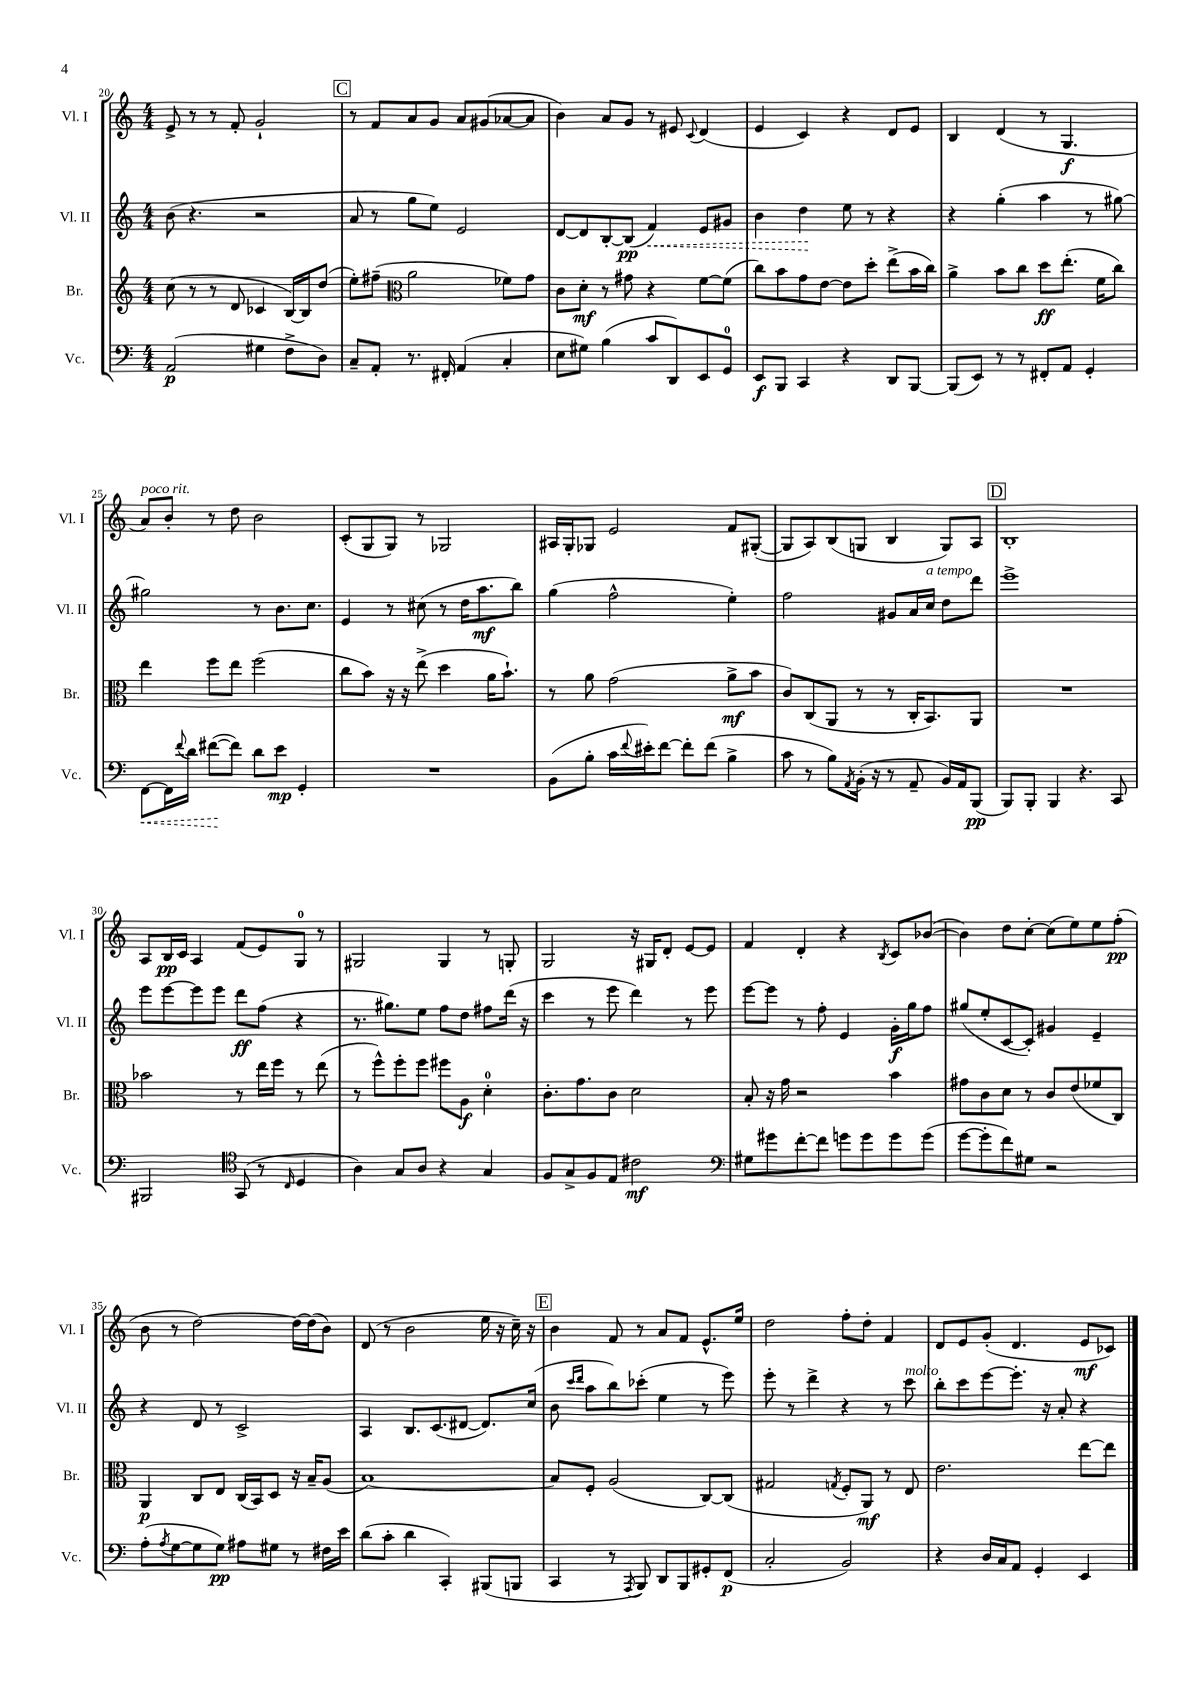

**kern	**kern	**kern	**kern
*staff4	*staff3	*staff2	*staff1
*clefF4	*clefG2	*clefG2	*clefG2
*k[]	*k[]	*k[]	*k[]
*M4/4	*M4/4	*M4/4	*M4/4
(2AA	(8cc	(8b	8e^
.	8r	4.r	8r
.	8r	.	8r
.	8d	.	8f'
4G#	4c-	2r	2g`
8F^	[16B)	.	.
.	16B]	.	.
8D)	(8dd	.	.
=	=	=	=
8C~	8ee')	8a	8r
8AA'	(8ff#~	8r	8f
*	*clefC3	*	*
8.r	2a	8gg	8a
.	.	8ee)	8g
16FF#'	.	.	.
(4AA	.	2e	8a
.	.	.	(8g#
4C'	8f-)	.	[8a-
.	8g	.	8a-]
=	=	=	=
8E	8c	[8d	4b)
8G#)	8d'	8d]	.
(4B	8r	[8B'	8a
.	8g#	(8B]	8g
8c	4r	4f)	8r
8DD)	.	.	8e#
.	.	.	8qqc
8EE	[8f	8e	(4d
8GG	(8f]	8g#	.
=	=	=	=
8EE	8cc)	4b	4e
8BBB	8b	.	.
4CC	8g	4dd	4c)
.	[8e	.	.
4r	8e]	8ee	4r
.	8dd'	8r	.
8DD	(8ee^	4r	8d
[8BBB	16b	.	8e
.	16cc)	.	.
=	=	=	=
(8BBB]	4a^	4r	4B
8EE)	.	.	.
8r	8b	(4gg'	(4d
8r	8cc	.	.
8FF#'	8dd	4aa	8r
8AA	(8.ee'	.	4.G
4GG'	.	8r	.
.	16f	.	.
.	8cc)	[8gg#)	.
=	=	=	=
[8FF	4ee	2gg#]	8a)
16FF]	.	.	8b'
8qqf	.	.	.
16d	.	.	.
([8f#	8ff	.	8r
8f#])	8ee	.	8dd
8d	(2ff	8r	2b
8e	.	8.b	.
4GG'	.	.	.
.	.	8.cc	.
=	=	=	=
1r	8cc	4e	(8c'
.	8b)	.	8G
.	16r	8r	8G)
.	16r	.	.
.	(8ee^	(8cc#	8r
.	4dd	8r	2G-
.	.	16dd	.
.	.	8.aa	.
.	16a	.	.
.	8.b`)	.	.
.	.	8bb)	.
=	=	=	=
(8BB	8r	(4gg	16A#
.	.	.	16G'
8B'	8a	.	8G-
16c	(2g	2ff^^	2e
8qqf	.	.	.
16e#')	.	.	.
[8f	.	.	.
8f']	.	.	.
(8f	.	.	.
4B^	8a^	4ee')	8f
.	8b	.	([8G#'
=	=	=	=
8c	8c)	2ff	8G#]
8r	(8C	.	8A)
8B)	8AA	.	(8B
8qAA	.	.	.
(16BB'	8r	.	8G
16r	.	.	.
8r	8r	8g#	4B
8AA~	16C'	16a	.
.	8.BB)	16cc	.
16BB)	.	8dd	8G)
16AA	.	.	.
(8BBB	8AA	8ddd	8A
=	=	=	=
8BBB)	1r	1eee^	1B'
8BBB'	.	.	.
4BBB	.	.	.
4.r	.	.	.
8CC	.	.	.
=	=	=	=
2BBB#	2b-	8eee	8A
.	.	[8eee	16B
.	.	.	16c
.	.	8eee]	4A
.	.	8eee	.
*clefC4	*	*	*
(8GG	8r	8ddd	(8f
8r	16ee	(8ff	8e)
.	16ff	.	.
16qqC	.	.	.
4D	8r	4r	8G
.	(8ee	.	8r
=	=	=	=
4A)	8r	8.r	2G#
.	8ff^^)	.	.
.	.	8.gg#)	.
8G	8ff'	.	.
8A	8ff	8ee	.
4r	8ff#	8ff	4G#
.	8A	8dd	.
4G	4d'	8ff#	8r
.	.	(16ddd	8G'
.	.	16r	.
=	=	=	=
8F	8.c'	4ccc	2G
8G^	.	.	.
.	8.g	.	.
8F	.	8r	.
8E	8c	8eee	.
2c#	2d	4ddd)	16r
.	.	.	16G#
.	.	.	8d'
.	.	8r	[8e
.	.	8eee	8e]
=	=	=	=
*clefF4	*	*	*
8G#	8B'	[8eee	4f
8g#	16r	8eee]	.
.	16g	.	.
[8f'	2r	8r	4d'
8f]	.	8ff'	.
8g	.	4e	4r
8g	.	.	.
.	.	.	8qB
8g	4b	16g'	8c
.	.	16gg	.
(8g	.	8ff	([8b-
=	=	=	=
[8g	8g#	(8gg#	4b-])
8g']	8c	8ee'	.
8f)	8d	[8c	8dd
8G#	8r	8c'])	[8cc'
2r	8c	4g#	(8cc]
.	(8e	.	8ee)
.	8f-	4e~	8ee
.	8C)	.	(8ff'
=	=	=	=
(8A'	4AA	4r	8b
8qA	.	.	.
[8G	.	.	8r
8G]	8C	8d	[2dd)
8G)	8E	8r	.
8A#	(16C	2c^	.
.	16BB)	.	.
8G#	8D	.	.
8r	16r	.	16dd_
.	16B~	.	(16dd]
16F#	(8A	.	8b)
16e	.	.	.
=	=	=	=
(8d	[1B)	4A	(8d
8c'	.	.	8r
4d	.	8.B	2b
.	.	(8.c	.
4CC')	.	.	.
.	.	[8d#	.
(8BBB#	.	8.d#])	16ee
.	.	.	16r
8BBB	.	.	16cc~)
.	.	(16cc	16r
=	=	=	=
4CC	8B]	8b	4b
.	.	16qqccc	.
.	.	16qqddd	.
.	8F'	8aa	.
8r	(2A	8bb)	8f
8qAAA	.	.	.
8BBB)	.	(8ccc-'	8r
8DD	.	4ee	8a
8BBB	.	.	8f
8GG#'	[8C)	8r	8.e^^
(8FF	(8C]	8eee)	.
.	.	.	16ee
=	=	=	=
2C'	2G#	8eee'	2dd
.	.	8r	.
.	.	4ddd^	.
.	8qG	.	.
2BB)	8F'	4r	8ff'
.	8AA)	.	8dd'
.	8r	8r	4f
.	8E	8ccc	.
=	=	=	=
4r	2.e	8bb'	8d
.	.	8ccc	8e
16D	.	[8eee	(8g'
16C	.	.	.
8AA	.	8.eee']	4.d
4GG'	.	.	.
.	.	16r	.
.	.	8a'	.
4EE	[8ee	4r	8e
.	8ee]	.	8c-)
==	==	==	==
*-	*-	*-	*-
